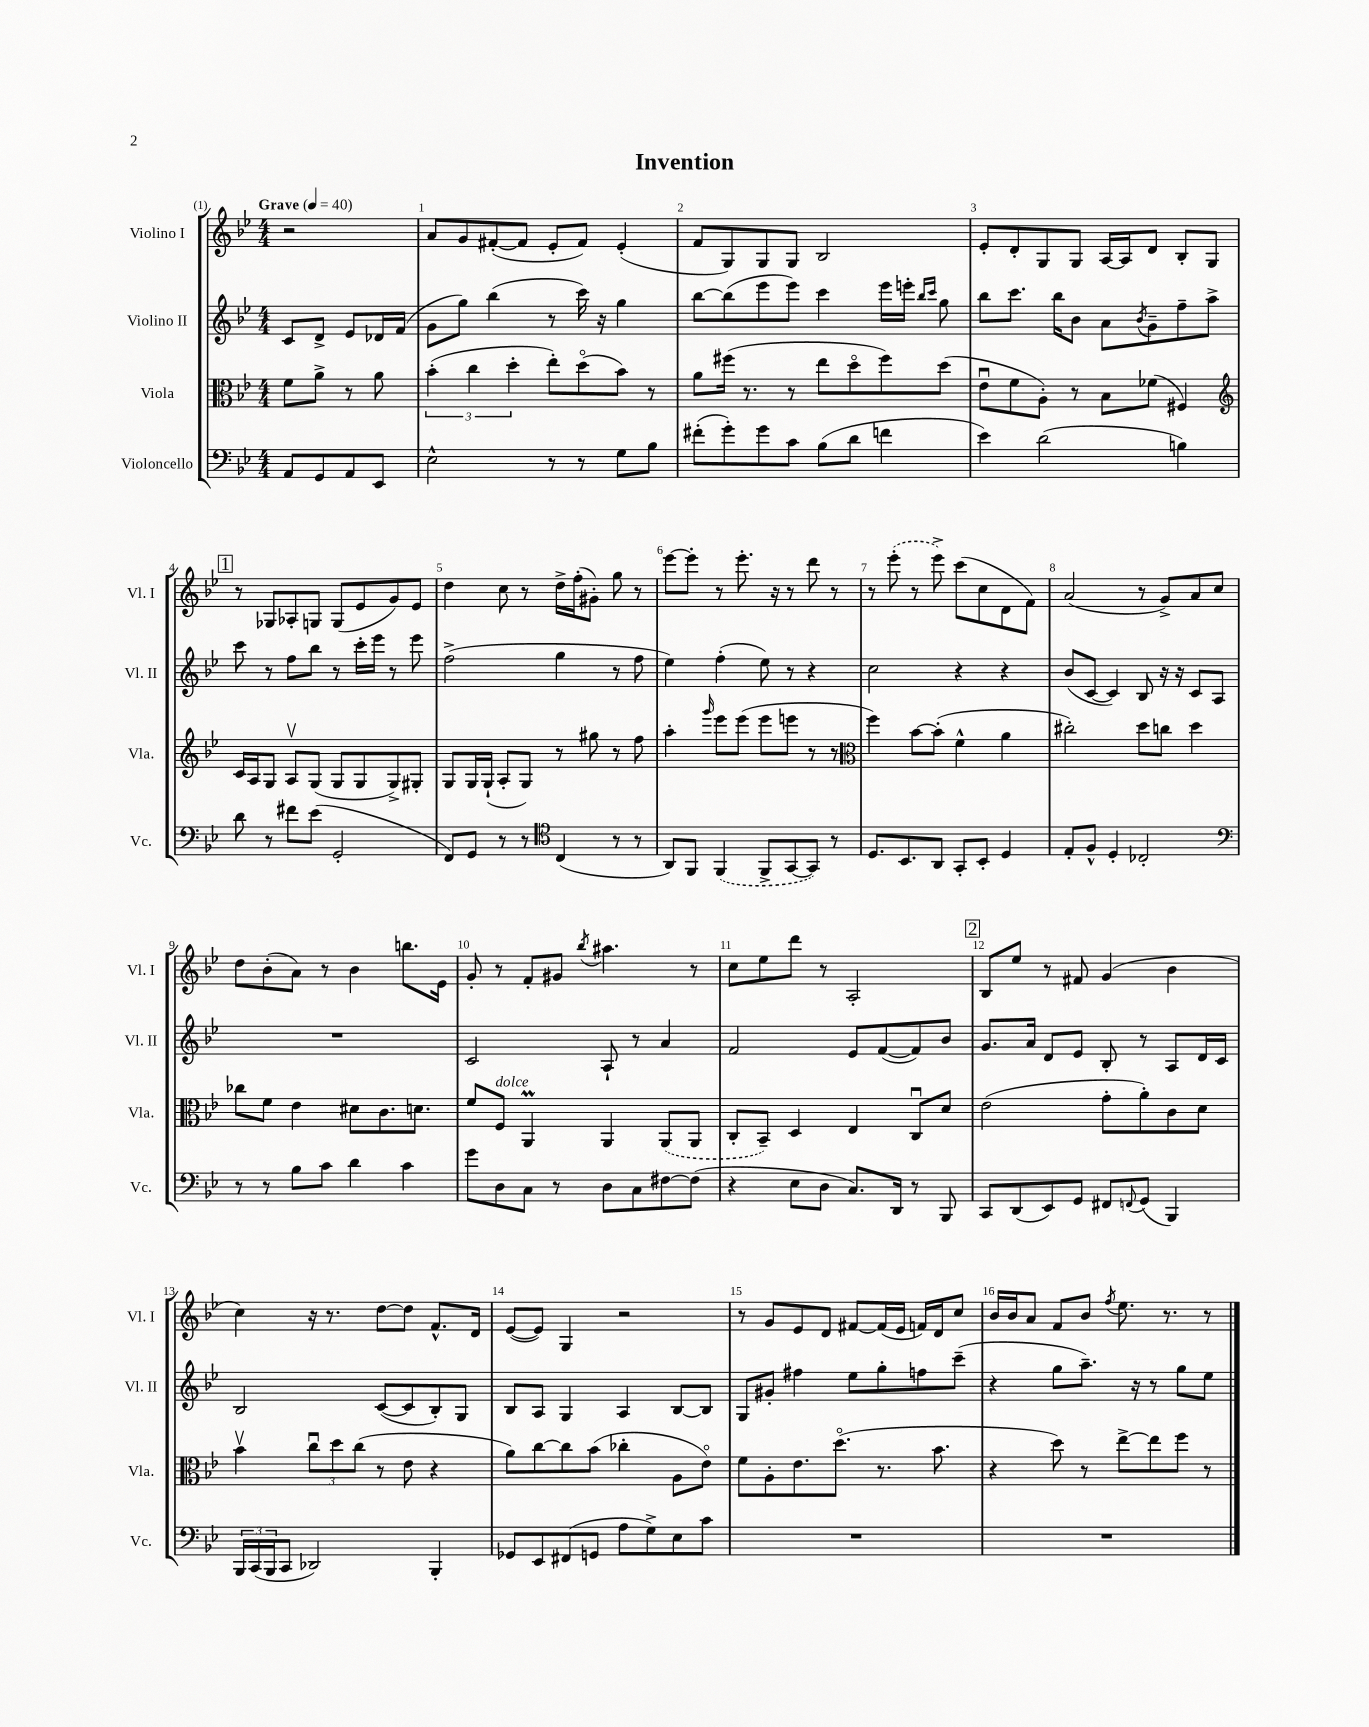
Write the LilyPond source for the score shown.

\header { title = "Invention" }
<<
\new StaffGroup <<
\new Staff = "s0" \with { instrumentName = "Violino I" shortInstrumentName = "Vl. I" } {
    \clef treble \key bes \major \numericTimeSignature \time 4/4 \partial 2 \tempo "Grave" 4 = 40
    r2 |
    a'8 g'8 fis'8~-.( fis'8 ees'8-. fis'8) ees'4-.( |
    f'8 g8) g8 g8 bes2 |
    ees'8-. d'8-. g8 g8 a16~ a16 d'8 bes8-. g8 |
    \mark \markup { \box "1" } r8 ges8 aes8-. g8 g8( ees'8 g'8) ees'8 |
    d''4 c''8 r8 d''16-> f''16-.( gis'8-.) g''8 r8 |
    ees'''8~ ees'''8-. r8 ees'''8.-. r16 r8 d'''8 r8 |
    r8 \once \slurDashed ees'''8-.( r8 ees'''8->) c'''8( c''8 d'8 f'8) |
    a'2( r8 g'8->) a'8 c''8 |
    d''8 bes'8-.( a'8) r8 bes'4 b''8. ees'16 |
    g'8-. r8 f'8-. gis'8 \acciaccatura { bes''8 } ais''4. r8 |
    c''8 ees''8 d'''8 r8 a2-. |
    \mark \markup { \box "2" } bes8 ees''8 r8 fis'8 g'4( bes'4 |
    c''4) r16 r8. d''8~ d''8 f'8.-^ d'16 |
    ees'8~( ees'8) g4 r2 |
    r8 g'8 ees'8 d'8 fis'8~ fis'16( ees'16 f'16) d'16 c''8 |
    bes'16 bes'16 a'8 f'8 bes'8 \acciaccatura { f''8 } ees''8. r8. r8 \bar "|." |
}
\new Staff = "s1" \with { instrumentName = "Violino II" shortInstrumentName = "Vl. II" } {
    \clef treble \key bes \major \numericTimeSignature \time 4/4 \partial 2
    c'8 d'8-> ees'8 des'16 f'16( |
    g'8 g''8) bes''4( r8 c'''16) r16 g''4 |
    bes''8~ bes''8( ees'''8 ees'''8) c'''4 ees'''16 e'''16-. \grace { bes''16 c'''16 } g''8 |
    bes''8 c'''8. bes''16 bes'8 a'8 \acciaccatura { bes'8 } g'8-- f''8-- a''8-> |
    \mark \markup { \box "1" } c'''8 r8 f''8 bes''8 r8 c'''16-. ees'''16 r8 ees'''8 |
    f''2->( g''4 r8 f''8 |
    ees''4) f''4-.( ees''8) r8 r4 |
    c''2 r4 r4 |
    bes'8( c'8~ c'4) bes8 r16 r16 c'8 a8 |
    R1 |
    c'2 a8-! r8 a'4 |
    f'2 ees'8 f'8~( f'8) bes'8 |
    \mark \markup { \box "2" } g'8. a'16 d'8 ees'8 bes8-. r8 a8 d'16 c'16 |
    bes2 c'8~( c'8 bes8-.) g8 |
    bes8 a8 g4 a4 bes8~ bes8 |
    g8 gis'8-. fis''4 ees''8 g''8-. f''8 c'''8--( |
    r4 g''8 a''8.--) r16 r8 g''8 ees''8 \bar "|." |
}
\new Staff = "s2" \with { instrumentName = "Viola" shortInstrumentName = "Vla." } {
    \clef alto \key bes \major \numericTimeSignature \time 4/4 \partial 2
    f'8 a'8-> r8 a'8 |
    \tuplet 3/2 { bes'4-.( c''4 d''4-. } ees''8-.) d''8\flageolet( bes'8) r8 |
    a'8 fis''16( r8. r8 ees''8 d''8\flageolet fis''8) d''8( |
    ees'8\downbow f'8 a8-.) r8 bes8 fes'8( fis4) |
    \mark \markup { \box "1" } \clef treble c'16 a16 g8 a8\upbow g8( g8 g8 g8->) gis8-. |
    g8 g16 g16-!( a8-. g8) r8 gis''8 r8 f''8 |
    a''4-. \grace { g'''16 } ees'''8 ees'''8( ees'''8 e'''8 r8 r8 |
    \clef alto f''4) bes'8~ bes'8-.( f'4-^ a'4 |
    cis''2-.) d''8 c''8 d''4 |
    ces''8 f'8 ees'4 dis'8 c'8. d'8. |
    f'8 f8^\markup { \italic "dolce" } a,4\prall a,4 \once \slurDashed a,8( a,8 |
    c8-. bes,8--) d4 ees4 c8\downbow d'8 |
    \mark \markup { \box "2" } ees'2( g'8-. a'8-.) c'8 d'8 |
    bes'4\upbow \tuplet 3/2 { c''8\downbow d''8 c''8( } r8 ees'8 r4 |
    a'8) c''8~ c''8 bes'8( ces''4-. a8 ees'8\flageolet) |
    f'8 a8-. ees'8. d''8.\flageolet( r8. bes'8. |
    r4 d''8) r8 ees''8~-> ees''8 f''8 r8 \bar "|." |
}
\new Staff = "s3" \with { instrumentName = "Violoncello" shortInstrumentName = "Vc." } {
    \clef bass \key bes \major \numericTimeSignature \time 4/4 \partial 2
    a,8 g,8 a,8 ees,8 |
    ees2-^ r8 r8 g8 bes8 |
    fis'8-.( g'8-.) g'8 c'8 bes8( d'8 f'4 |
    ees'4) d'2( b4) |
    \mark \markup { \box "1" } d'8 r8 fis'8 ees'8( g,2-. |
    f,8) g,8 r8 r8 \clef tenor c4( r8 r8 |
    a,8) f,8 \once \slurDashed f,4( f,8-> g,8~ g,8) r8 |
    d8. bes,8. a,8 g,8-. bes,8-. d4 |
    ees8-. f8-^ d4-. ces2-. |
    \clef bass r8 r8 bes8 c'8 d'4 c'4 |
    g'8 d8 c8 r8 d8 c8 fis8~ fis8( |
    r4 ees8 d8 c8.) d,16 r8 bes,,8 |
    \mark \markup { \box "2" } c,8 d,8( ees,8) g,8 fis,8 \appoggiatura { f,8 } g,8( bes,,4) |
    \tuplet 3/2 { bes,,16 c,16( bes,,16 } c,8 des,2) bes,,4-. |
    ges,8 ees,8 fis,8( g,8 a8 g8->) ees8 c'8 |
    R1 |
    R1 \bar "|." |
}
>>
>>
\layout { \context { \Score \override BarNumber.break-visibility = ##(#f #t #t) barNumberVisibility = #all-bar-numbers-visible } }
